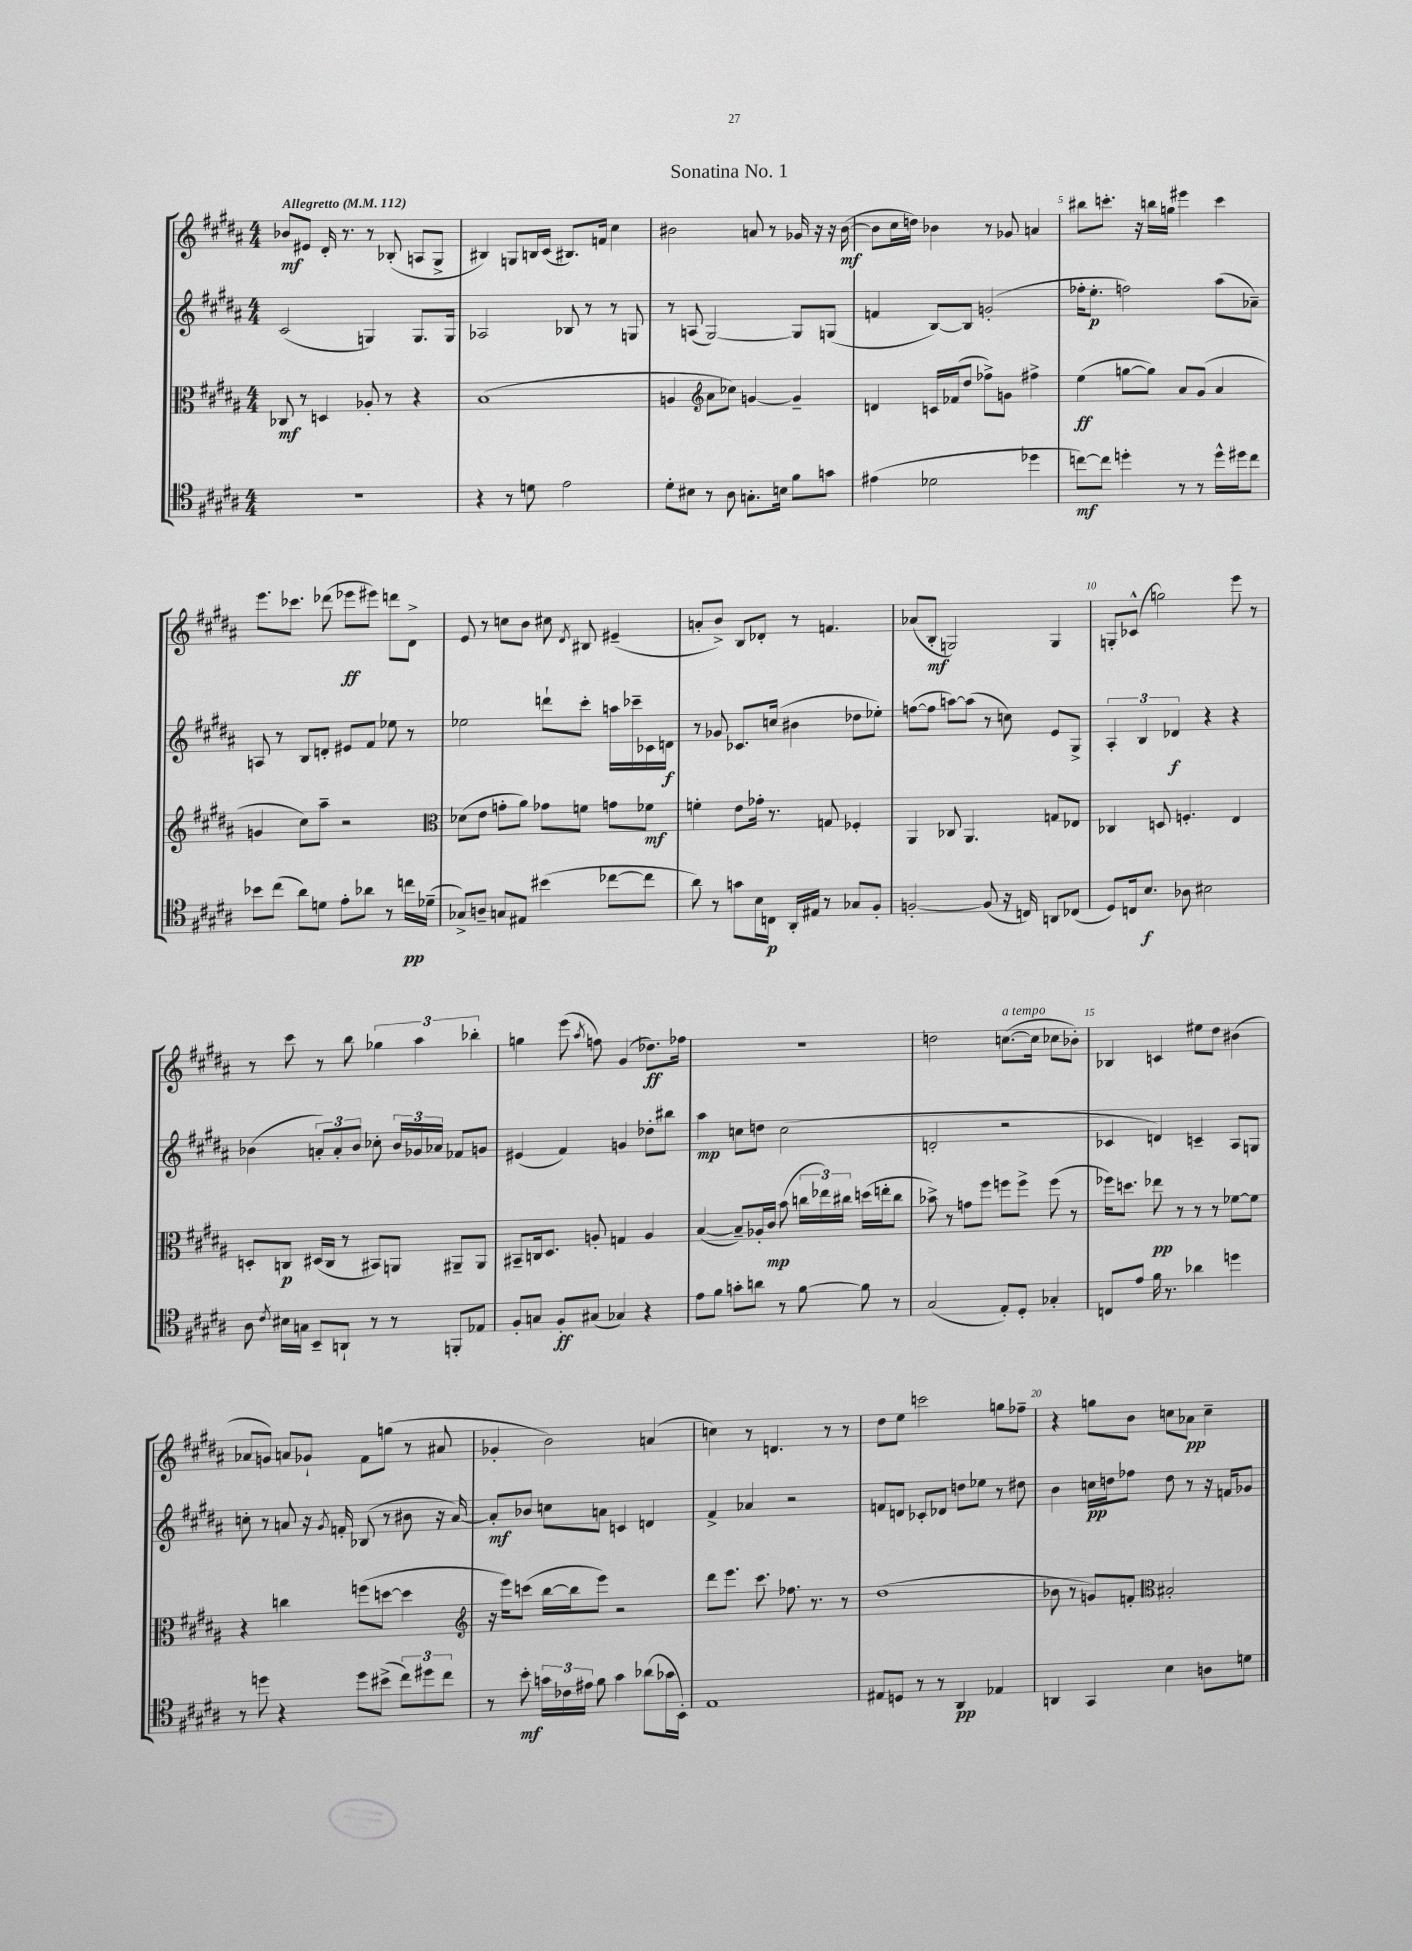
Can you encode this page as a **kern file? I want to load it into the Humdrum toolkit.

**kern	**kern	**kern	**kern
*staff4	*staff3	*staff2	*staff1
*clefC4	*clefC3	*clefG2	*clefG2
*k[f#c#g#d#a#]	*k[f#c#g#d#a#]	*k[f#c#g#d#a#]	*k[f#c#g#d#a#]
*M4/4	*M4/4	*M4/4	*M4/4
*MM112	*MM112	*MM112	*MM112
1r	8C-	(2c#	8b-
.	8r	.	8e#
.	4D	.	16d#'
.	.	.	8.r
.	8A-'	4G)	8r
.	8r	.	(8B-'
.	4r	8.G	8A
.	.	.	8G#^
.	.	16G	.
=	=	=	=
4r	(1B	2A-	4B#)
8r	.	.	8G
8d	.	.	16B
.	.	.	(16c#
2e	.	8B-	8.B#)
.	.	8r	.
.	.	.	16f
.	.	8r	4cc#
.	.	8G	.
=	=	=	=
8d#'	4A	8r	2b#
8B#	.	(8A	.
*	*clefG2	*	*
8r	8a#	[2G#)	.
8A#	8cc-)	.	.
8.G'	[4g	.	8a
.	.	.	8r
16B	.	.	.
8f#	4g~]	8G#]	16g-
.	.	.	16r
8g	.	(8G	16r
.	.	.	([16b#
=	=	=	=
(4e#	4d	4f	8b#]
.	.	.	16cc#
.	.	.	16dd)
2d-	16c	[8B)	4b-
.	(16f-	.	.
.	8dd#	8B]	.
.	8ff-^)	(2g'	8r
.	8g	.	8g-
4dd-	4ff#^	.	4a
=	=	=	=
[8cc)	(4ee	16ff-'	8bb#
.	.	8.ee'	.
8cc]	.	.	8.ccc'
4dd'	[8gg	2ff)	.
.	.	.	16r
.	8gg])	.	16bb
.	.	.	16gg
8r	8a#	.	4eee#
8r	(8g#	.	.
16dd^^	4a#	(8aa#	4ccc
16dd#	.	.	.
8cc	.	8a-~)	.
=	=	=	=
8b-	4g	8A	8.eee
(8cc#	.	8r	.
.	.	.	8.ccc-
8a#)	8cc#)	8B	.
8d	8aa#~	8d'	(8ddd-
8e'	2r	8e#	8eee-
8a-	.	8f#	8eee#)
8r	.	8ee-	8ddd
16cc	.	8r	8d#^
(16d-~	.	.	.
=	=	=	=
*	*clefC3	*	*
8G-^)	(8d-	2ee-	8e
8A~	8e	.	8r
8G	8g'	.	8cc
8E#	8a#)	.	8b
(4b#	8g-	8ddd`	8cc#
.	.	.	8qd#
.	8f	8ccc#'	8B#
[8cc-	8g	16aa	(4e#~
.	.	16ccc-~	.
8cc-]	8f-	16c-	.
.	.	16d	.
=	=	=	=
8a#)	4f'	8r	8a'
8r	.	8g-	8b^)
8g	8e	8.c-	8B
16B	16g-'	.	8d-'
16C	8.r	(16cc	.
16AA#'	.	4b#	8r
16E#	.	.	.
8r	8G	.	4.f
8G-	4F-'	8dd-	.
8F#'	.	8ee-')	.
=	=	=	=
[2F'	4AA#	([8ff	(8a-
.	.	8ff]	8B'
.	8C-	[8aa)	2G)
.	4.AA#	(8aa]	.
(8F]	.	8r	.
16r	.	8cc)	.
16C)	.	.	.
8AA	8G	8e	4G
(8C-	8E-	8G#^	.
=	=	=	=
8D#)	4C-	6A#'	8G'
16C	.	.	(8c-^^
.	.	6B	.
8.B	.	.	.
.	8D	.	2gg)
.	.	6d-	.
8A-	4.F'	.	.
2B#	.	4r	.
.	4E	4r	8eee
.	.	.	8r
=	=	=	=
8A#	8D'	(4b-	8r
8qc#	.	.	.
16B#	8C	.	8ccc#
16G	.	.	.
8BB~	(16D#	12a')	8r
.	16C	.	.
.	.	12a'	.
8AA`	8r	.	8bb
.	.	12b-	.
8r	8BB#)	8cc-'	6gg-
8r	8AA	24b-	.
.	.	24g-	6aa#
.	.	24a-	.
8FF'	8AA#~	8f-	.
.	.	.	6bb-'
8E-	8AA#	8g	.
=	=	=	=
8F#'	8BB#~	(4e#	4gg
8G	16C	.	.
.	8.D#	.	.
8F#'	.	4f#)	(8eee
.	.	.	8qaa#
(8G#	8A'	.	8ff)
4G-)	4G	4g	(4g#
4r	4A	8dd-'	8.dd-)
.	.	8bb#	.
.	.	.	16ff-
=	=	=	=
8e	([4B	4aa#	1r
8f#	.	.	.
8g'	8B~])	8cc	.
8a	16A-'	8dd	.
.	16c#	.	.
8r	(8b	(2cc	.
[8f#	24cc	.	.
.	24ee-)	.	.
.	24cc#	.	.
8f#]	(16dd	.	.
.	16ee'	.	.
8r	8cc#	.	.
=	=	=	=
(2G#	8b-^)	2d'	2dd
.	8r	.	.
.	8g	.	.
.	8ff#	.	.
8E')	8ff	2r	([8.cc
8D#'	8ff^	.	.
.	.	.	16cc]
4G-'	(8ff	.	8cc-
.	8r	.	8b-')
=	=	=	=
8C	16ff-)	4c-	4B-
.	8.dd	.	.
8e	.	.	.
16f#	8ee-	4d)	4c
8.r	.	.	.
.	8r	.	.
4a-	8r	4c~	8ee#
.	8r	.	8dd#
4dd	[8f-	8A#	(4b#
.	8f-]	8G	.
=	=	=	=
8r	4r	8cc'	8a-
8dd	.	8r	8g)
4r	4cc	8a	8a
.	.	16r	8g-`
.	.	8qg#	.
.	.	16f'	.
8dd	(8ff	(8B-	8f#
(8b#^	[8dd	8r	(8gg
12cc#)	4dd]	8b#	8r
12dd#	.	.	.
.	.	16r	8a#
12cc#	.	.	.
.	.	[16a)	.
=	=	=	=
*	*clefG2	*	*
8r	16r	8a']	4g-'
.	16eee)	.	.
8b'	(8ccc	8b-	.
24g	[16bb	8cc	2b)
24c-	.	.	.
.	16bb]	.	.
24e#	.	.	.
8f#	8eee)	8a	.
4g	2r	4c	.
(8a-	.	4d	(4a
16g-	.	.	.
16BB')	.	.	.
=	=	=	=
1E	8ddd#	4f#^	4cc)
.	8.eee	.	.
.	.	4a-	8r
.	8.ccc#	.	.
.	.	.	4.d
.	8.ff-	2r	.
.	8.r	.	.
.	.	.	8r
.	8r	.	8r
=	=	=	=
8E#	(1dd#	8f	8dd#
8D	.	8d	8ee
8r	.	8c-'	2ccc
8r	.	8d-	.
4AA#	.	8dd	.
.	.	8ee-	.
4E-	.	8r	8gg
.	.	8dd#	8ff-~
=	=	=	=
4AA	8b-	4b	4r
.	8r	.	.
4GG#	8g)	16cc	8gg
.	.	16dd	.
.	8f'	8ff-	8b
*	*clefC3	*	*
4B	2B#'	8dd	8cc
.	.	8r	8a-
8A	.	16r	4cc~
.	.	16f	.
8d	.	8g-	.
==	==	==	==
*-	*-	*-	*-
